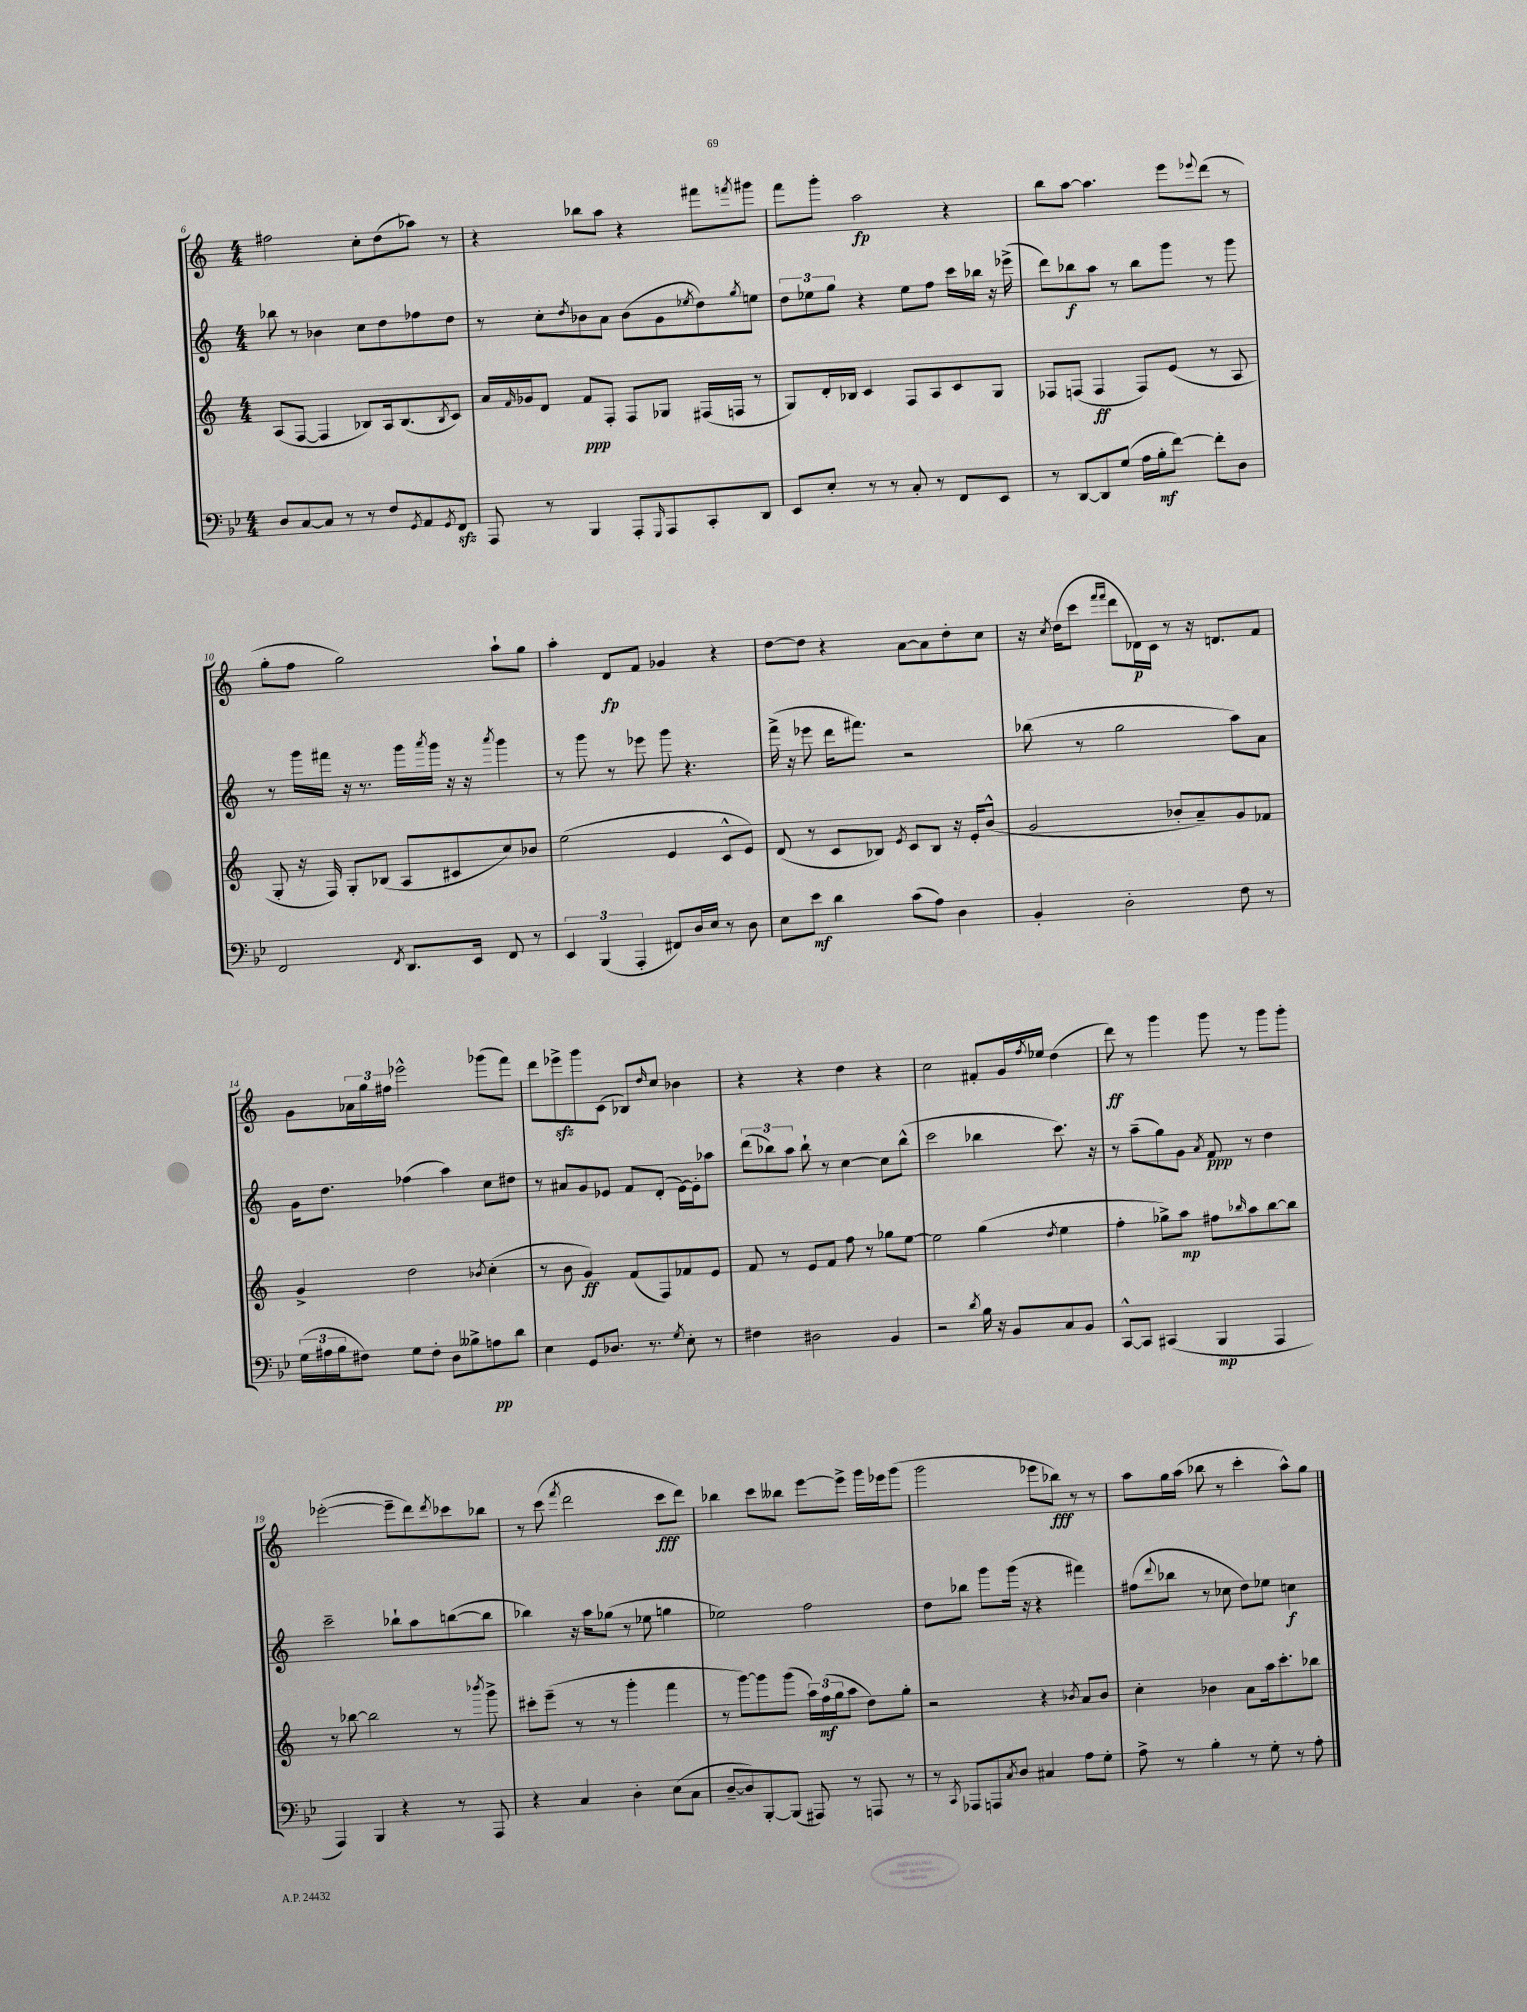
<<
\new StaffGroup <<
\new Staff = "s0" {
    \clef treble \key c \major \numericTimeSignature \time 4/4
    fis''2 c''8-. d''8( aes''8) r8 |
    r4 bes''8 a''8 r4 fis'''8 \acciaccatura { f'''8 } gis'''8 |
    f'''8 g'''8-. a''2\fp r4 |
    b''8 a''8~ a''4. e'''8 \appoggiatura { ees'''8 } d'''8( r8 |
    g''8-. f''8 g''2) a''8-! g''8 |
    a''4-. d'8\fp f'8 ges'4 r4 |
    d''8~ d''8 r4 a'8~ a'8 d''8-. c''8 |
    r16 \acciaccatura { c''8 } d''16( c'''8 \grace { f'''16 f'''16 } d'''8 des'16\p) c'16 r8 r16 d'8. f'8 |
    g'8 \tuplet 3/2 { aes'16 g''16 fis''16 } ees'''2-^ ges'''8( f'''8) |
    d'''8 ees'''8->\sfz g'''8 c'8( bes8) \grace { d''16 } c''8 bes'4 |
    r4 r4 d''4 r4 |
    c''2 fis'8-. g'16 \acciaccatura { f''8 } ees''16 d''4( |
    d'''8\ff) r8 g'''4 g'''8 r8 g'''8 g'''8-. |
    ees'''2~-.( ees'''8-- d'''8) \acciaccatura { d'''8 } ces'''8 bes''8 |
    r8 c'''8( \acciaccatura { f'''8 } d'''2 c'''8\fff d'''8) |
    bes''4 c'''8 beses''8 e'''8~ e'''8-> g'''16 ees'''16 g'''8( |
    g'''2 ees'''8 bes''8\fff) r8 r8 |
    a''8 g''16 a''16( bes''8 r8 c'''4-. a''8-^) g''8 \bar "|." |
}
\new Staff = "s1" {
    \clef treble \key c \major \numericTimeSignature \time 4/4
    bes''8 r8 bes'4 c''8 d''8 fes''8 d''8 |
    r8 c''8-. \acciaccatura { d''8 } bes'8 a'8 bes'8( g'8 \acciaccatura { ees''8 } d''8) \acciaccatura { g''8 } e''8 |
    \tuplet 3/2 { d''8 ees''8 g''8 } r4 ees''8 f''8 c'''16 bes''16 r16 ees'''16->( |
    d'''8) bes''8\f a''8 r8 bes''8 g'''8 r8 g'''8 |
    r8 g'''16 fis'''16 r16 r8. g'''16 \acciaccatura { a'''8 } g'''16 r16 r16 \acciaccatura { a'''8 } g'''4 |
    r8 g'''8 r8 ees'''8 g'''8 r4. |
    f'''16->( r16 ees'''8 d'''16 fis'''8.) r2 |
    bes''8( r8 g''2 a''8) a'8 |
    g'16 d''8. fes''4( a''4) c''8 dis''8 |
    r8 ais'8 g'8 ees'8 f'8 d'8-.( ees'16~) ees'16-. aes''8 |
    \tuplet 3/2 { d'''8( bes''8) a''8 } bes''8-! r8 c''4~ c''8 bes''8-^( |
    c'''2 bes''4 c'''8.) r16 |
    r8 a''8--( g''8) g'8 \acciaccatura { a'8 } f'8\ppp r8 d''4 |
    c'''2-- bes''8-! a''8 b''8~( b''8 |
    bes''4) r16 a''16 ges''8( r8 ees''8 g''4 |
    ees''2) f''2 |
    d''8 bes''8 g'''8 g'''16( r16 r4 fis'''4) |
    fis''8( \appoggiatura { d'''8 } bes''8 r8 ces''8 d''8) ees''8 c''4\f \bar "|." |
}
\new Staff = "s2" {
    \clef treble \key c \major \numericTimeSignature \time 4/4
    a8( f8~ f4 bes8) a16 bes8.( \acciaccatura { bes8 } c'8) |
    a'16 \grace { f'16 } ges'16 d'8 f'8\ppp f8-. f8 ges8 fis16( f16 r8 |
    g8) d'16-. bes16 c'4 f8 a8 c'8 g8 |
    fes8 f8( f4\ff f8) e'8( r8 a8 |
    g8-. r16 f16) g8-. bes8( a8 cis'8 c''8) bes'8 |
    e''2( e'4 c'8-^ e'8) |
    d'8( r8 c'8 bes8) \acciaccatura { e'8 } c'8 bes8 r16 e'16-. b'8-^( |
    g'2 bes'8-. a'8--) g'8 fes'8 |
    g'4-> d''2 \acciaccatura { bes'8 } c''4-.( |
    r8 b'8 g'4\ff) f'8( f8) fes'8 e'8 |
    f'8 r8 e'8 f'8 f''8 r8 ges''8 e''8~ |
    e''2 g''4( \acciaccatura { d''8 } e''4 |
    f''4-. ges''8->) a''8\mp fis''8 \grace { bes''16 } a''8 bes''8~ bes''8 |
    r8 bes''8~ bes''2 r8 \acciaccatura { bes'''8 } g'''8-> |
    cis'''8-. e'''8--( r8 r8 g'''4-. f'''4 |
    r8 g'''8~) g'''8 g'''8( \tuplet 3/2 { a''16) f''16\mf( g''16 } a''8 d''8) g''8-. |
    r2 r4 \acciaccatura { bes'8 } a'8 bes'8 |
    c''4-. bes'4 a'8 a''16 c'''8.-. bes''8 \bar "|." |
}
\new Staff = "s3" {
    \clef bass \key bes \major \numericTimeSignature \time 4/4
    d8 c8~ c8 r8 r8 f8 \acciaccatura { g,8 } a,8 \acciaccatura { g,8 } f,8\sfz |
    a,,8 r8 bes,,4 a,,8-. \grace { g,,16 } a,,8 c,8-. d,8 |
    ees,8 ees8-. r8 r8 c8-. r8 f,8 ees,8 |
    r8 d,8~ d,8 g8( a16 bes16-.\mf f'8~) f'8-. d8 |
    f,2 \acciaccatura { f,8 } d,8. ees,16 f,8 r8 |
    \tuplet 3/2 { ees,4 bes,,4( a,,4-. } fis,8) d16 ees16 r8 d8 |
    ees8 ees'8\mf d'4 c'8( a8) d4 |
    bes,4-. d2-. f8 r8 |
    \tuplet 3/2 { g16( ais16 bes16 } fis8) g8 fis8-. d8 beses8-> a8\pp d'8 |
    ees4 g,8 des8. r8. \acciaccatura { g8 } ees8-. r8 |
    fis4 dis2 bes,4 |
    r2 \acciaccatura { d'8 } bes16 r16 bes,8 c8 bes,8 |
    c,8~-^ c,8 cis,4( bes,,4\mp a,,4 |
    a,,4) bes,,4 r4 r8 a,,8 |
    r4 c4 d4-. ees8( c8 |
    d8~-- d8) bes,,8~-. bes,,8( ais,,8) r8 a,,8 r8 |
    r8 \acciaccatura { c,8 } aes,,8 a,,8 \acciaccatura { c8 } d8 cis4 a8 g8-. |
    a8-> r8 bes4-. r8 g8-. r8 a8-. \bar "|." |
}
>>
>>
\layout { \context { \Score currentBarNumber = #6 } }
